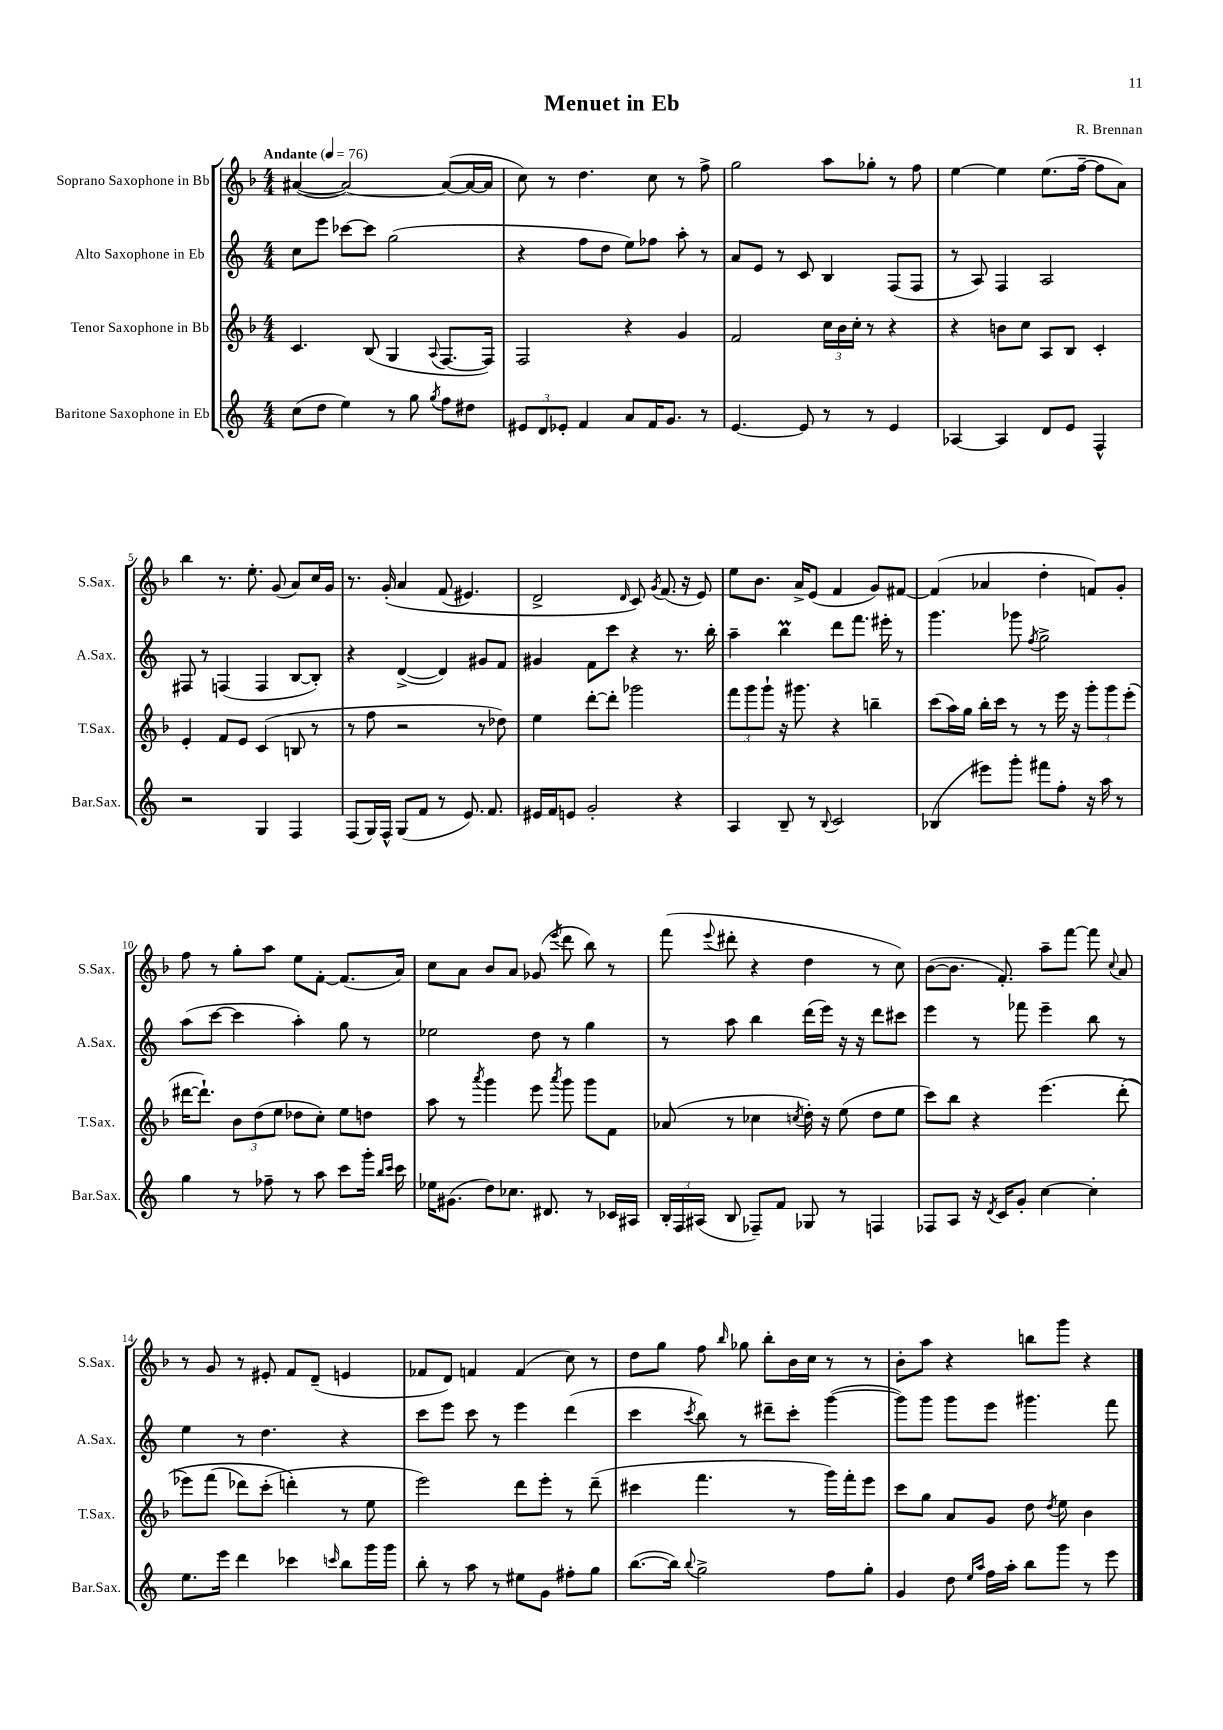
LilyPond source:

\header { title = "Menuet in Eb" composer = "R. Brennan" }
<<
\new StaffGroup <<
\new Staff = "s0" \with { instrumentName = "Soprano Saxophone in Bb" shortInstrumentName = "S.Sax." } {
    \clef treble \key f \major \numericTimeSignature \time 4/4 \tempo "Andante" 4 = 76
    \autoBeamOff ais'4~( ais'2~) ais'8[~( ais'16~ ais'16] |
    c''8) r8 d''4. c''8 r8 f''8-> |
    g''2 a''8[ ges''8]-. r8 f''8 |
    e''4~ e''4 e''8.[( f''16]~-- f''8[ a'8]) |
    bes''4 r8. e''8.-. g'8( a'8[) c''16 g'16] |
    r8. g'16-.\( a'4 f'8( eis'4.) |
    d'2-> \grace { d'16 } c'8\) \acciaccatura { g'8 } f'8.( r16 e'8) |
    e''8[ bes'8.] a'16[-> e'8]( f'4 g'8[) fis'8]~ |
    fis'4( aes'4 d''4-. f'8[) g'8]-. |
    f''8 r8 g''8[-. a''8] e''8[ f'8]~-. f'8.[( a'16]) |
    c''8[ a'8] bes'8[ a'8] ges'8( \acciaccatura { e'''8 } d'''8 bes''8) r8 |
    f'''8( \appoggiatura { e'''8 } dis'''8-. r4 d''4 r8 c''8) |
    bes'8[~( bes'8.] f'8.-.) a''8[-- f'''8]~ f'''8 \appoggiatura { c''8 } a'8 |
    r8 g'8 r8 eis'8-. f'8[ d'8]--( e'4 |
    fes'8[ d'8]) f'4 f'4( c''8) r8 |
    d''8[ g''8] f''8 \grace { bes''16 } ges''8 bes''8[-. bes'16 c''16] r8 r8 |
    bes'8[-. a''8] r4 b''8[ g'''8] r4 \bar "|." |
}
\new Staff = "s1" \with { instrumentName = "Alto Saxophone in Eb" shortInstrumentName = "A.Sax." } {
    \clef treble \key c \major \numericTimeSignature \time 4/4
    \autoBeamOff c''8[ e'''8] ces'''8[~ ces'''8] g''2( |
    r4 f''8[ d''8] e''8[) fes''8] a''8-. r8 |
    a'8[ e'8] r8 c'8 b4 f8[( f8] |
    r8 a8) f4 a2 |
    fis8 r8 f4( f4 b8[~ b8]-.) |
    r4 d'4~->( d'4) gis'8[ f'8] |
    gis'4 f'8[ c'''8] r4 r8. b''16-. |
    a''4-- b''4\prall d'''8[ f'''8.] eis'''16-. r8 |
    g'''4. ges'''8 \acciaccatura { f''8 } g''2-> |
    a''8[( c'''8]~ c'''4 a''4-.) g''8 r8 |
    ees''2 d''8 r8 g''4 |
    r8 a''8 b''4 d'''16[( e'''16]) r16 r16 d'''8[ cis'''8] |
    e'''4 r8 fes'''8 e'''4-- b''8 r8 |
    e''4 r8 d''4. r4 |
    c'''8[ e'''8] c'''8 r8 e'''4 d'''4( |
    c'''4 \acciaccatura { c'''8 } b''8) r8 dis'''8[-- c'''8]-. g'''4~( |
    g'''8[) g'''8] g'''8[ e'''8] gis'''4. f'''8 \bar "|." |
}
\new Staff = "s2" \with { instrumentName = "Tenor Saxophone in Bb" shortInstrumentName = "T.Sax." } {
    \clef treble \key f \major \numericTimeSignature \time 4/4
    \autoBeamOff c'4. bes8( g4 \appoggiatura { a8 } f8.[~ f16]) |
    f2 r4 g'4 |
    f'2 \tuplet 3/2 { c''16[ bes'16 c''16]-. } r8 r4 |
    r4 b'8[ c''8] a8[ bes8] c'4-. |
    e'4-. f'8[ e'8] c'4( b8 r8 |
    r8 f''8 r2 r8 des''8) |
    e''4 d'''8[~-. d'''8]-. ges'''2 |
    \tuplet 3/2 { f'''8[ g'''8 g'''8]-! } r16 gis'''8. r4 b''4-- |
    c'''8[( a''16) g''16] bes''16[-. c'''16] r8 r8 e'''16 r16 \tuplet 3/2 { g'''8[-. g'''8 e'''8]-.( } |
    dis'''16[~ dis'''8.]-!) \tuplet 3/2 { bes'8[ d''8( e''8] } des''8[ c''8]-.) e''8[ d''8] |
    a''8 r8 \acciaccatura { a'''8 } g'''4 e'''8 \acciaccatura { a'''8 } g'''8 g'''8[ f'8] |
    aes'8( r8 ces''4 \acciaccatura { c''8 } d''16-.) r16 e''8( d''8[ e''8] |
    c'''8[) bes''8] r4 e'''4.( d'''8-.\( |
    ees'''8[) f'''8]( des'''8[) c'''8]-.( d'''4-.\) r8 e''8 |
    e'''2) d'''8[ e'''8]-. r8 d'''8--( |
    cis'''4 f'''4. r8 g'''16[) f'''16-. e'''8] |
    c'''8[ g''8] a'8[ g'8] d''8 \acciaccatura { d''8 } e''8 bes'4 \bar "|." |
}
\new Staff = "s3" \with { instrumentName = "Baritone Saxophone in Eb" shortInstrumentName = "Bar.Sax." } {
    \clef treble \key c \major \numericTimeSignature \time 4/4
    \autoBeamOff c''8[( d''8] e''4) r8 g''8 \acciaccatura { g''8 } f''8[ dis''8] |
    \tuplet 3/2 { eis'8[ d'8 ees'8]-. } f'4 a'8[ f'16 g'8.] r8 |
    e'4.~ e'8 r8 r8 e'4 |
    aes4~ aes4 d'8[ e'8] f4-^ |
    r2 g4 f4 |
    f8[( g16) f16]-^ g8[( f'8] r8 e'8.) f'8. |
    eis'16[ f'16 e'8] g'2-. r4 |
    a4 b8-- r8 \appoggiatura { b8 } c'2 |
    bes4( eis'''8[) g'''8]-. fis'''8[ f''8]-. r16 a''16 r8 |
    g''4 r8 fes''8-- r8 a''8 c'''8[ g'''16]-. \grace { b''16[ c'''16] } c'''16 |
    ees''16[ gis'8.]( d''8[) ces''8.] dis'8. r8 ces'16[ ais16] |
    \tuplet 3/2 { b16[-. f16 ais16]( } b8 fes8[--) f'8] ges8 r8 f4 |
    fes8[ a8] r16 \acciaccatura { d'8 } c'16[ g'8]-. c''4~ c''4-. |
    e''8.[ e'''16] d'''4 ces'''4 \grace { c'''16 } b''8[ g'''16 g'''16] |
    b''8-. r8 a''8 r8 eis''8[ g'8] fis''8[-. g''8] |
    b''8.[~( b''16]) \appoggiatura { b''8 } g''2-> f''8[ g''8]-. |
    g'4 d''8 \grace { e''16[ a''16] } f''16[ a''16]-. b''8[ g'''8] r8 e'''8 \bar "|." |
}
>>
>>
